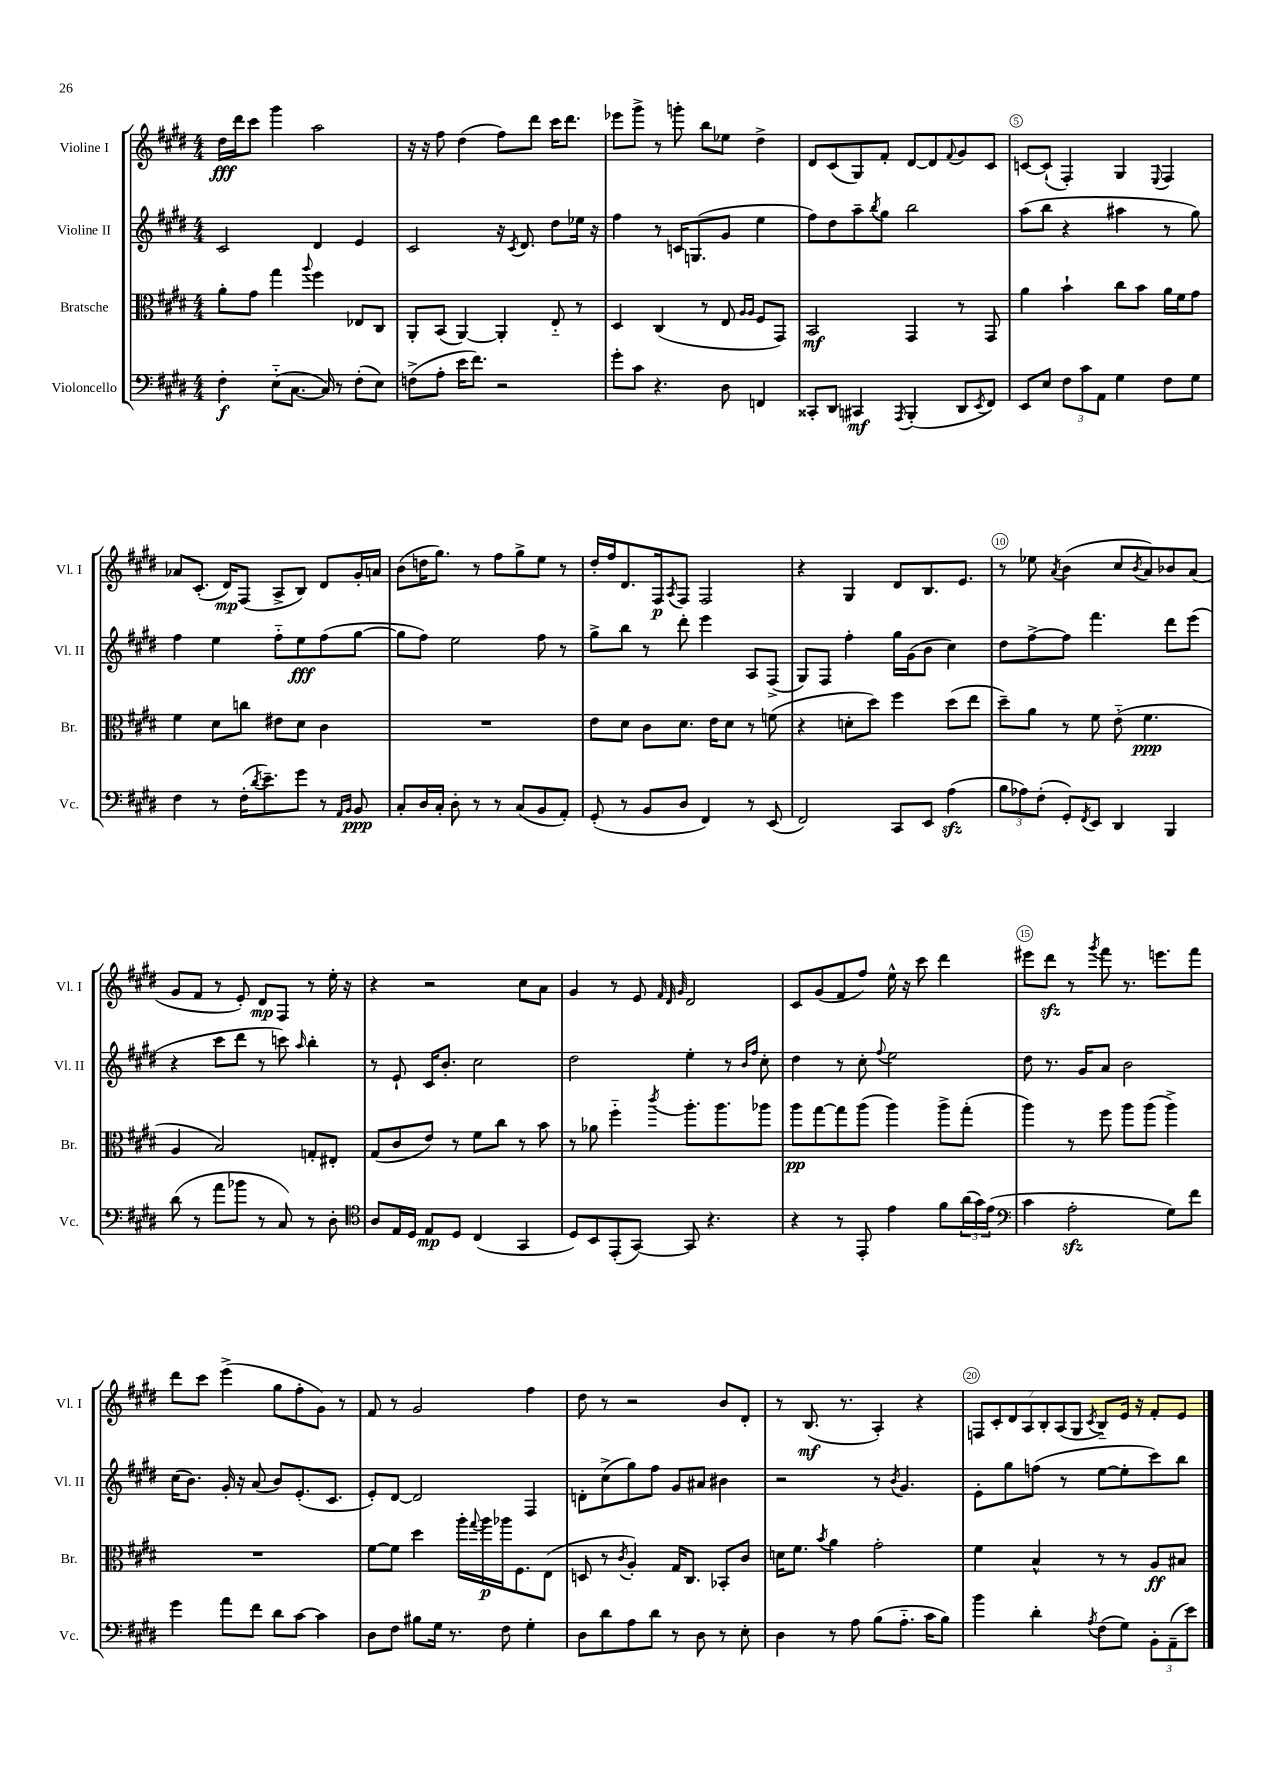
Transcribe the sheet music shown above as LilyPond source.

<<
\new StaffGroup <<
\new Staff = "s0" \with { instrumentName = "Violine I" shortInstrumentName = "Vl. I" } {
    \clef treble \key e \major \numericTimeSignature \time 4/4
    dis''16\fff dis'''16 cis'''8 gis'''4 a''2 |
    r16 r16 fis''8 dis''4( fis''8) dis'''8 cis'''16 dis'''8. |
    ees'''8 gis'''8-> r8 g'''8-. b''8 ees''8 dis''4-> |
    dis'8 cis'8( gis8) fis'8-. dis'8~ dis'8 \appoggiatura { fis'8 } gis'8 cis'8 |
    c'8~ c'8-!( fis4-.) gis4 \appoggiatura { e8 } fis4 |
    aes'8 cis'8.-.( dis'16\mp) fis8( a8-> b8) dis'8 gis'16-. a'16 |
    b'8( d''16 gis''8.) r8 fis''8 gis''8-> e''8 r8 |
    dis''16-. fis''16 dis'8. fis16\p \acciaccatura { a8 } fis8 fis2 |
    r4 gis4 dis'8 b8. e'8. |
    r8 ees''8 \acciaccatura { a'8 } b'4( cis''8 \acciaccatura { b'8 } a'8) bes'8 a'8( |
    gis'8 fis'8 r8 e'8-.) dis'8\mp fis8 r8 e''16-. r16 |
    r4 r2 cis''8 a'8 |
    gis'4 r8 e'8 \grace { fis'32 dis'32 gis'32 } dis'2 |
    cis'8 gis'8( fis'8 fis''8) e''16-^ r16 cis'''8 dis'''4 |
    eis'''8 dis'''8\sfz r8 \acciaccatura { gis'''8 } fis'''8 r8. e'''8. fis'''8 |
    dis'''8 cis'''8 e'''4->( gis''8 fis''8-. gis'8) r8 |
    fis'8 r8 gis'2 fis''4 |
    dis''8 r8 r2 b'8 dis'8-. |
    r8 b8.\mf( r8. a4-.) r4 |
    \tuplet 7/4 { f8 cis'8-. dis'8 a8 b8-. a8( gis8 } \acciaccatura { cis'8 } b8-_) e'16 r16 fis'8-. e'8 \bar "|." |
}
\new Staff = "s1" \with { instrumentName = "Violine II" shortInstrumentName = "Vl. II" } {
    \clef treble \key e \major \numericTimeSignature \time 4/4
    cis'2 dis'4 e'4 |
    cis'2 r16 \acciaccatura { cis'8 } dis'8. dis''8 ees''16 r16 |
    fis''4 r8 c'16 g8.( gis'8 e''4 |
    fis''8) dis''8 a''8-- \acciaccatura { b''8 } gis''8 b''2 |
    a''8( b''8 r4 ais''4 r8 gis''8) |
    fis''4 e''4 fis''8-_ e''8\fff fis''8( gis''8~ |
    gis''8 fis''8) e''2 fis''8 r8 |
    gis''8-> b''8 r8 dis'''8-. e'''4 a8 fis8->( |
    gis8) fis8 fis''4-. gis''16 gis'16( b'8 cis''4) |
    dis''8 fis''8~-> fis''8 fis'''4. dis'''8 e'''8( |
    r4 cis'''8 dis'''8 r8 c'''8) \grace { a''16 } b''4-. |
    r8 e'8-! cis'16 b'8.-. cis''2 |
    dis''2 e''4-. r8 \grace { b'16 fis''16 } cis''8-. |
    dis''4 r8 cis''8-. \appoggiatura { fis''8 } e''2 |
    dis''8 r8. gis'16 a'8 b'2 |
    cis''16( b'8.) gis'16-. r16 a'8( b'8) e'8.-.( cis'8. |
    e'8-.) dis'8~ dis'2 fis4 |
    d'8-. cis''8->( gis''8) fis''8 gis'8 ais'8 bis'4 |
    r2 r8 \acciaccatura { b'8 } gis'4. |
    e'8-. gis''8 f''8( r8 e''8~ e''8-. cis'''8) b''8 \bar "|." |
}
\new Staff = "s2" \with { instrumentName = "Bratsche" shortInstrumentName = "Br." } {
    \clef alto \key e \major \numericTimeSignature \time 4/4
    a'8-. gis'8 gis''4 \appoggiatura { a''8 } fis''4 ees8 cis8 |
    a,8-. b,8( a,4~) a,4-. e8-_ r8 |
    dis4 cis4( r8 e8 \grace { a16 a16 } fis8 gis,8) |
    b,2\mf gis,4 r8 gis,8 |
    a'4 b'4-! cis''8 b'8 a'16 fis'16 gis'8 |
    fis'4 dis'8 c''8 eis'8 dis'8 cis'4 |
    R1 |
    e'8 dis'8 cis'8 dis'8. e'16 dis'8 r8 f'8( |
    r4 d'8-. dis''8) fis''4 dis''8( e''8 |
    dis''8--) a'8 r8 fis'8 e'8-_( fis'4.\ppp |
    a4 b2) g8-. eis8-. |
    gis8( cis'8 e'8) r8 fis'8 cis''8 r8 b'8 |
    r8 aes'8 fis''4-_ \acciaccatura { cis'''8 } a''8.-. a''8. aes''8 |
    a''8\pp gis''8~ gis''8 a''8( a''4) a''8-> gis''8-.( |
    a''4) r8 fis''8 a''8 a''8( a''4->) |
    R1 |
    fis'8~ fis'8 dis''4 a''16-. \appoggiatura { gis''8 } a''16\p aes''16 fis8. e8( |
    d8 r8 \acciaccatura { cis'8 } a4-.) gis16 cis8. bes,8-. cis'8 |
    d'16 fis'8. \acciaccatura { b'8 } a'4 gis'2-. |
    fis'4 b4-^ r8 r8 a8\ff bis8 \bar "|." |
}
\new Staff = "s3" \with { instrumentName = "Violoncello" shortInstrumentName = "Vc." } {
    \clef bass \key e \major \numericTimeSignature \time 4/4
    fis4-.\f e8-_( cis8.~ cis16) r8 fis8-.( e8) |
    f8->( a8-. e'16 fis'8.) r2 |
    gis'8-. cis'8 r4. dis8 f,4 |
    cisis,8-. dis,8 cis,4\mf \acciaccatura { a,,8 } b,,4-.( dis,8 \acciaccatura { e,8 } fis,8) |
    e,8 e8 \tuplet 3/2 { fis8 cis'8 a,8 } gis4 fis8 gis8 |
    fis4 r8 fis16-.( \acciaccatura { dis'8 } e'8.--) gis'8 r8 \grace { a,16 b,16 } b,8\ppp |
    cis8-. dis16 cis16-. dis8-. r8 r8 cis8( b,8 a,8-.) |
    gis,8-.( r8 b,8 dis8 fis,4) r8 e,8( |
    fis,2) cis,8 e,8 a4\sfz( |
    \tuplet 3/2 { b8 aes8) fis8-.( } gis,8-.) \acciaccatura { fis,8 } e,8 dis,4 b,,4 |
    dis'8( r8 a'8 bes'8 r8 cis8) r8 dis8-. |
    \clef tenor a8 e16 dis16 e8\mp dis8 cis4( gis,4 |
    dis8) b,8 e,8-.( gis,8~) gis,8 r4. |
    r4 r8 e,8-. e'4 fis'8 \tuplet 3/2 { a'16( gis'16) e'16( } |
    \clef bass cis'4 a2-.\sfz gis8) fis'8 |
    gis'4 a'8 fis'8 dis'8 cis'8~ cis'4 |
    dis8 fis8 bis8 gis16 r8. fis8 gis4-. |
    dis8 dis'8 a8 dis'8 r8 dis8 r8 e8-. |
    dis4 r8 a8 b8( a8.-_ cis'16 b8) |
    b'4 dis'4-. \acciaccatura { a8 } fis8( gis8) \tuplet 3/2 { b,8-. a,8--( e'8) } \bar "|." |
}
>>
>>
\layout { \context { \Score \override BarNumber.break-visibility = ##(#f #t #t) barNumberVisibility = #(every-nth-bar-number-visible 5) \override BarNumber.stencil = #(make-stencil-circler 0.1 0.3 ly:text-interface::print) } }
